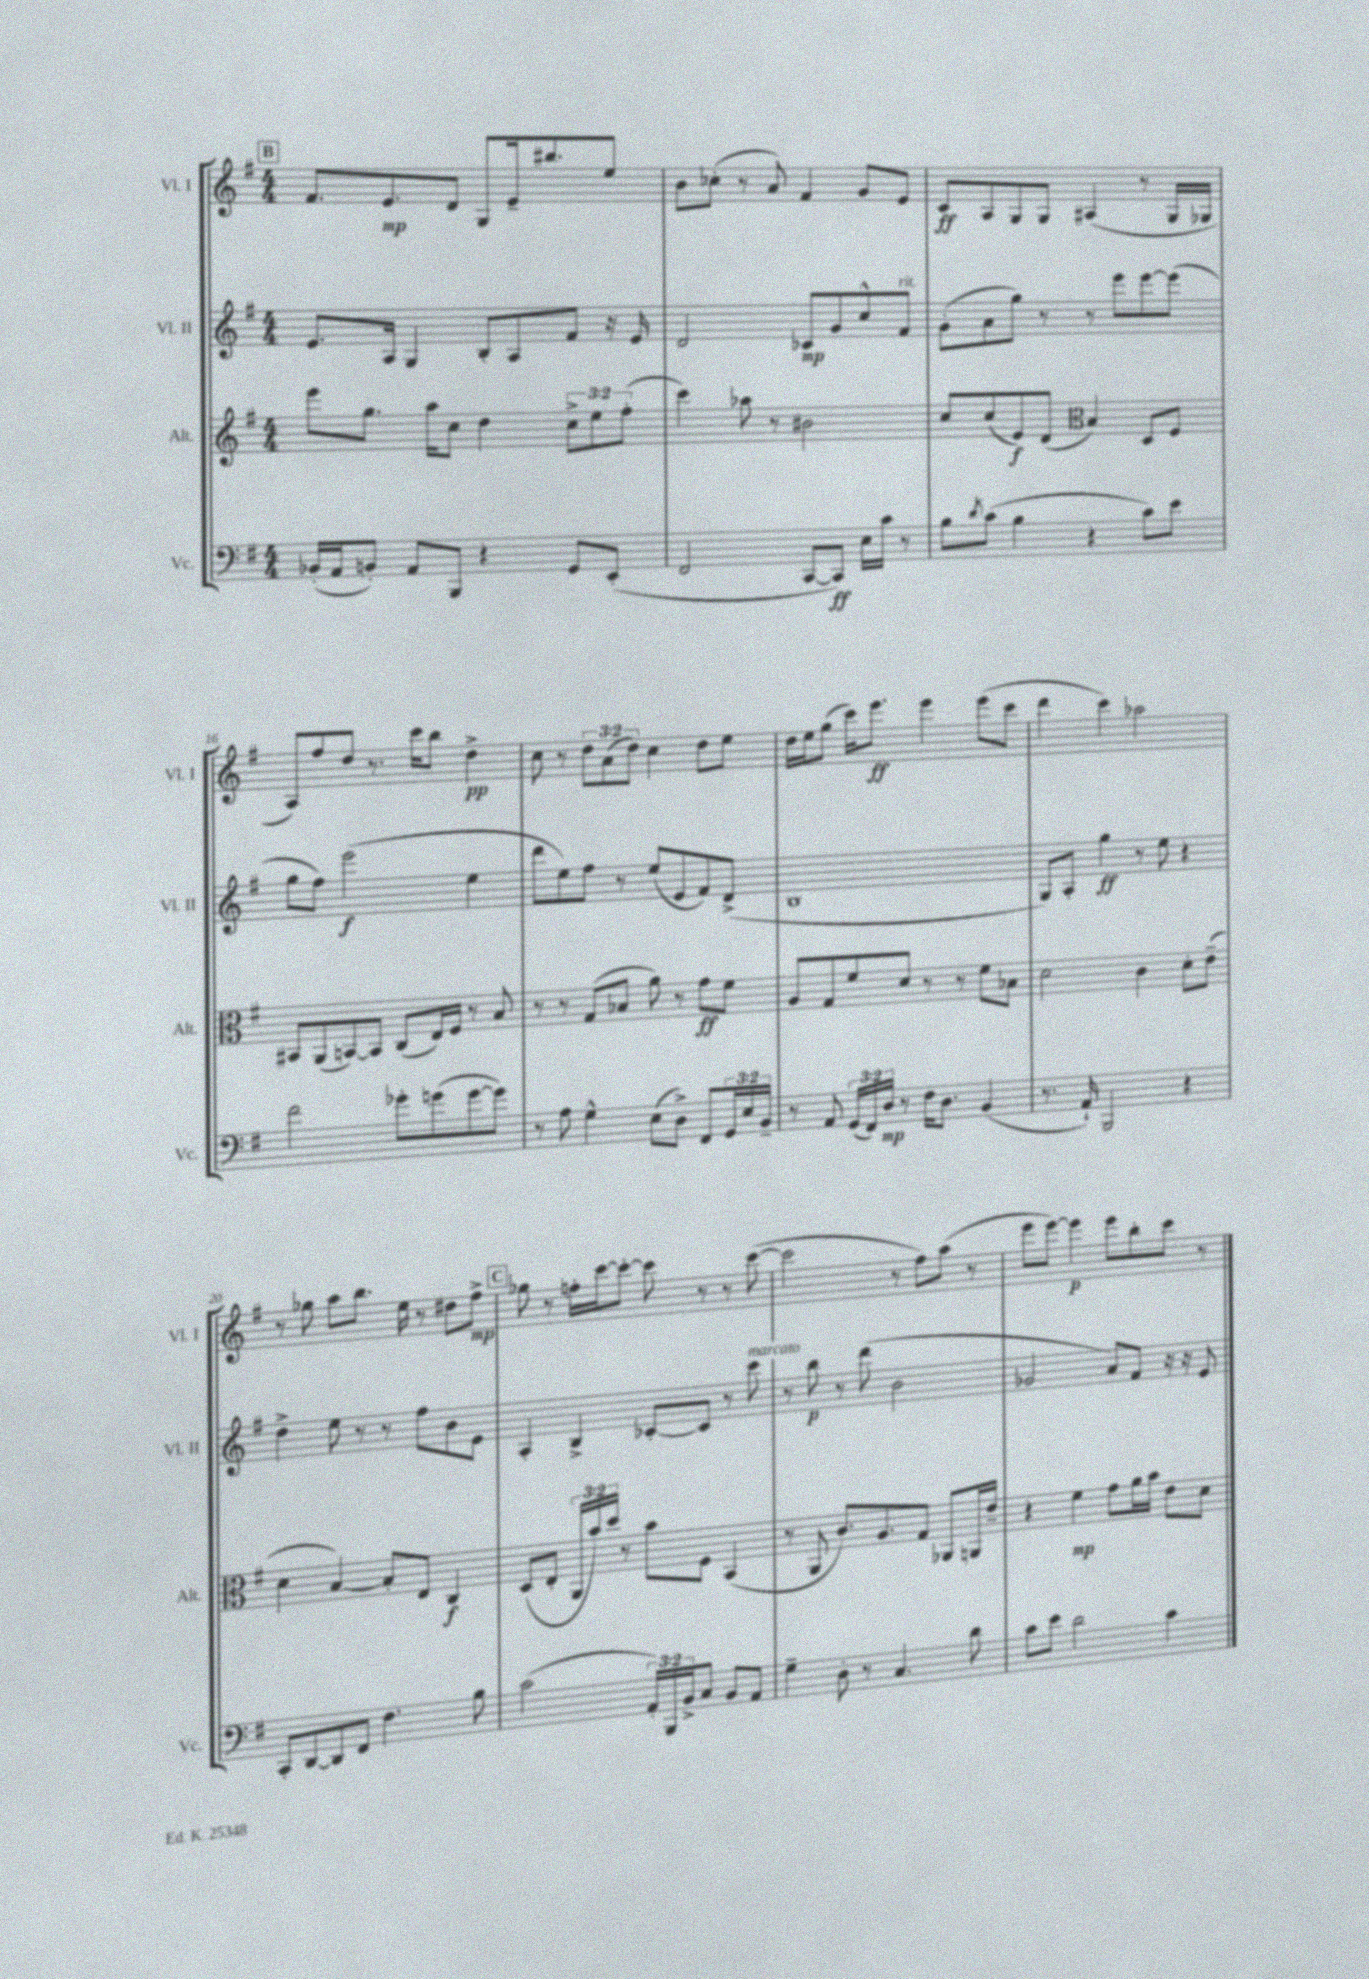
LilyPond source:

<<
\new StaffGroup <<
\new Staff = "s0" \with { instrumentName = "Vl. I" shortInstrumentName = "Vl. I" } {
    \clef treble \key g \major \numericTimeSignature \time 4/4 \override Staff.TupletNumber.text = #tuplet-number::calc-fraction-text
    \mark \markup { \box "B" } fis'8. e'8.\mp d'8 g8 e'16-- bis''8. e''8 |
    b'8 ces''8-.( r8 a'8) fis'4 g'8 e'8 |
    c'8\ff a8 g8 g8 ais4( r8 g16 ges16 |
    a8) fis''8 d''8 r8. c'''16 b''8 d''4->\pp |
    c''8 r8 \tuplet 3/2 { d''8 a'8( d''8) } c''4 d''8 e''8 |
    d''16 e''16 g''8( c'''16) e'''8.\ff e'''4 e'''8( c'''8 |
    d'''4 c'''4) aes''2 |
    r8 ges''8 a''8 b''8. e''16 r8 dis''8 fis''8->\mp |
    \mark \markup { \box "C" } ges''8 r8 f''16-. c'''16~ c'''8~-. c'''8 r8 r8 c'''8~( |
    c'''2 r8 fis''8) a''8( r8 |
    e'''8 e'''8~) e'''4\p e'''8 b''8-. c'''8 r8 \bar "|." |
}
\new Staff = "s1" \with { instrumentName = "Vl. II" shortInstrumentName = "Vl. II" } {
    \clef treble \key g \major \numericTimeSignature \time 4/4
    \mark \markup { \box "B" } e'8. a16 g4 b8-. a8 fis'8 r16 e'16 |
    d'2 ces'8\mp g'8 c''8-^ fis'8^\markup { \italic "rit." } |
    g'8-.( a'8 g''8) r8 r8 e'''8 e'''8~ e'''8( |
    g''8 fis''8) e'''2\f( e''4 |
    d'''8 e''8) fis''8 r8 e''8( e'8 fis'8) d'8->( |
    b1 |
    g8) a8-. g''4\ff r8 e''8 r4 |
    d''4-> e''8 r8 r8 fis''8 b'8 e'8 |
    \mark \markup { \box "C" } a4-. b4-> ces'8~-. ces'8 r8 c'''8^\markup { \italic "marcato" } |
    r8 b''8\p r8 d'''8( b'2 |
    ges'2 a'8) fis'8 r16 r16 e'8 \bar "|." |
}
\new Staff = "s2" \with { instrumentName = "Alt." shortInstrumentName = "Alt." } {
    \clef treble \key g \major \numericTimeSignature \time 4/4 \override Staff.TupletNumber.text = #tuplet-number::calc-fraction-text
    \mark \markup { \box "B" } e'''8 g''8. a''16 c''8 d''4 \tuplet 3/2 { c''8-> e''8 fis''8-.( } |
    c'''4) aes''8 r8 bis'2 |
    c''8 c''8( e'8\f) d'8( \clef alto b4) d8 fis8 |
    bis,8 a,8( b,8~) b,8 c8( e16) fis16 r8 b8 |
    r8 r8 g8( bes8 a'8) r8 g'8\ff fis'8 |
    a8 g8 fis'8 d'8 r8 r8 fis'8 bes8 |
    d'2 c'4 d'8-. e'8--( |
    d'4 b4~) b8-. e8 c4\f |
    \mark \markup { \box "C" } d8( e8-. \tuplet 3/2 { a,16 b'16) d''16 } r8 b'8 fis8 b,4( |
    r8 a,8 c'8.) a8. g8 aes,8 a,16 e'16-- |
    r4 fis'4\mp g'8 a'16 b'16 e'8 d'8 \bar "|." |
}
\new Staff = "s3" \with { instrumentName = "Vc." shortInstrumentName = "Vc." } {
    \clef bass \key g \major \numericTimeSignature \time 4/4 \override Staff.TupletNumber.text = #tuplet-number::calc-fraction-text
    \mark \markup { \box "B" } bes,16-.( a,16 b,8-.) a,8 b,,8 r4 g,8 e,8-.( |
    fis,2 c,8~ c,8\ff) e16 c'16 r8 |
    b8 \acciaccatura { d'8 } c'8( b4 r4 c'8) e'8 |
    fis'2 ges'8-. g'8( g'8~ g'8) |
    r8 a8 g4-^ e8( d8->) fis,8 \tuplet 3/2 { g,16 e16 b,16-- } |
    r8 a,8 \tuplet 3/2 { g,16( fis,16) d16\mp } r8 fis16 d8. b,4( |
    r8. a,16-!) b,,2 r4 |
    c,8-. d,8~ d,8 fis,8 fis4. b8 |
    \mark \markup { \box "C" } c'2( \tuplet 3/2 { a,16-.) b,,16 b,16-> } c8 b,8 a,8 |
    g4-- d8-. r8 c4. d'8 |
    c'8 e'8 d'2 c'4 \bar "|." |
}
>>
>>
\layout { \context { \Score currentBarNumber = #13 } }
